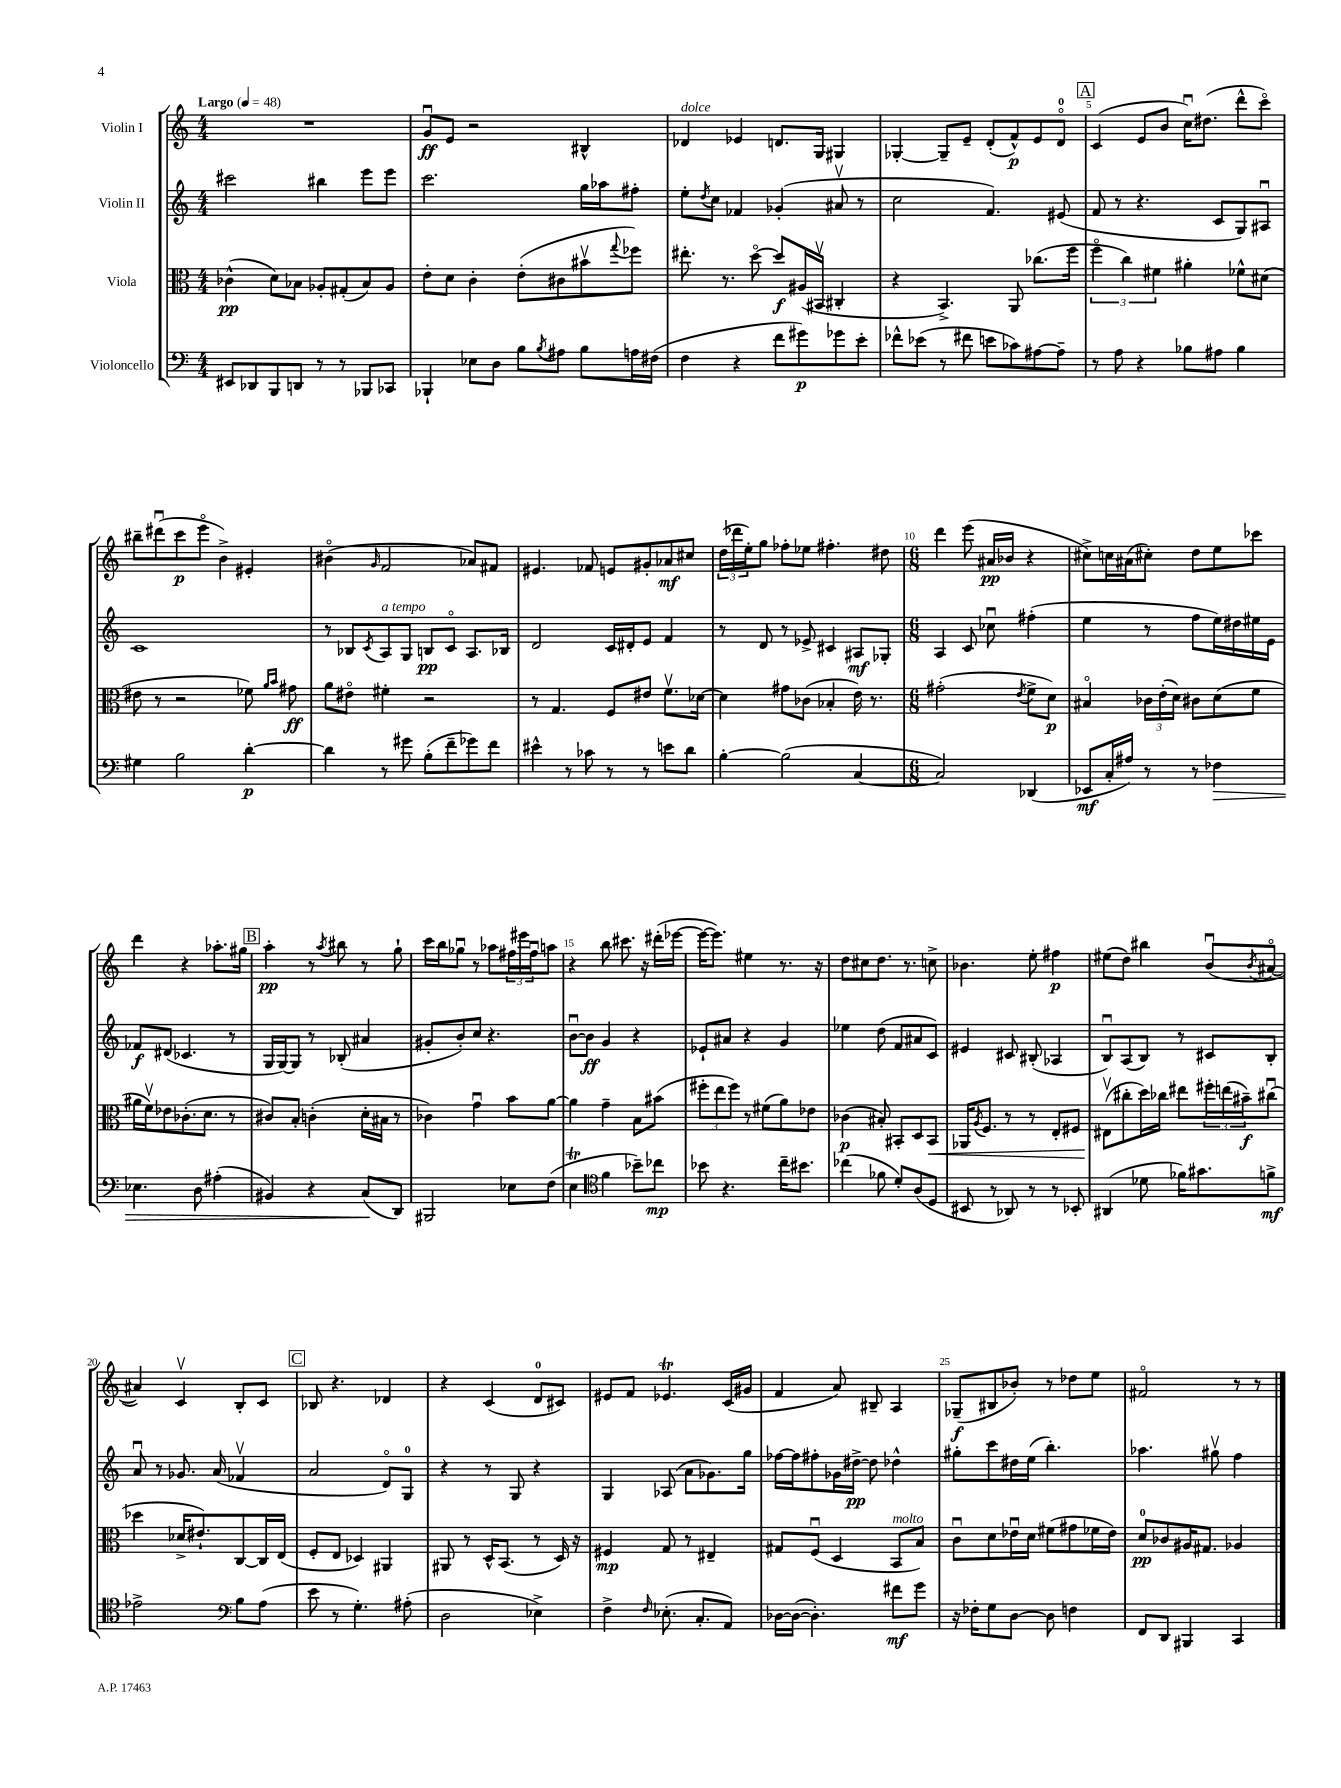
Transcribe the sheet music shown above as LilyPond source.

<<
\new StaffGroup <<
\new Staff = "s0" \with { instrumentName = "Violin I" } {
    \clef treble \key c \major \numericTimeSignature \time 4/4 \tempo "Largo" 4 = 48
    R1 |
    g'8\downbow\ff e'8 r2 bis4-^ |
    des'4^\markup { \italic "dolce" } ees'4 d'8. g16 gis4 |
    ges4~-. ges8-- e'8-- d'8-.( f'8-^\p) e'8 d'8-0\flageolet |
    \mark \markup { \box "A" } c'4( e'8 b'8 c''16\downbow) dis''8.( d'''8-^ c'''8\flageolet) |
    bis''8-- dis'''8\downbow( c'''8\p e'''8\flageolet b'4->) eis'4-. |
    bis'4\flageolet( \grace { g'16 } f'2 aes'8) fis'8 |
    eis'4. fes'8 e'8 gis'8-. aes'8\mf cis''8 |
    \tuplet 3/2 { d''16( des'''16 e''16-.) } g''8 fes''8-. ees''8 fis''4.-. dis''8 |
    \numericTimeSignature \time 6/8 d'''4 e'''8( ais'16\pp bes'16 r4 |
    cis''8->) c''16 ais'16( cis''8-.) d''8 e''8 ces'''8 |
    d'''4 r4 aes''8.-. gis''16 |
    \mark \markup { \box "B" } a''4-.\pp r8 \acciaccatura { a''8 } bis''8 r8 g''8-! |
    c'''16 b''16 ges''8\downbow r8 aes''8 \tuplet 3/2 { fis''16 eis'''16 fis''16\downbow } a''8 |
    r4 b''8 cis'''8. r16 dis'''16-.( ees'''16~ |
    ees'''16~ ees'''8.) eis''4 r8. r16 |
    d''8 cis''8 d''8. r8. c''8-> |
    bes'4. e''8-. fis''4\p |
    eis''8( d''8) bis''4 b'8\downbow( \acciaccatura { b'8 } ais'8~\flageolet |
    ais'4) c'4\upbow b8-. c'8 |
    \mark \markup { \box "C" } bes8 r4. des'4 |
    r4 c'4( d'8-0 cis'8) |
    eis'8 f'8 ees'4.\trill c'16( gis'16 |
    f'4 a'8) bis8-- a4 |
    ges8--\f( bis8 bes'8-.) r8 des''8 e''8 |
    fis'2\flageolet r8 r8 \bar "|." |
}
\new Staff = "s1" \with { instrumentName = "Violin II" } {
    \clef treble \key c \major \numericTimeSignature \time 4/4
    cis'''2 bis''4 e'''8 e'''8 |
    c'''2. g''16 aes''16 fis''8-. |
    e''8-. \acciaccatura { d''8 } c''8 fes'4 ges'4-.( ais'8\upbow r8 |
    c''2 f'4.) eis'8( |
    \mark \markup { \box "A" } f'8 r8 r4. c'8 g8) ais8\downbow |
    c'1 |
    r8 bes8 \acciaccatura { c'8 } a8^\markup { \italic "a tempo" } g8 b8\pp c'8\flageolet a8. bes16 |
    d'2 c'16 dis'16-. e'8 f'4 |
    r8 d'8 r8 ees'8-> cis'4 ais8\mf ges8-. |
    \numericTimeSignature \time 6/8 a4 c'8 ces''8\downbow fis''4-.( |
    e''4 r8 f''8 e''16) dis''16 eis''16 e'16 |
    fes'8\f dis'8( ces'4. r8 |
    \mark \markup { \box "B" } g16 g16~) g8 r8 bes8-.( ais'4 |
    gis'8-. b'8-.) c''8 r4. |
    b'8~\downbow b'8\ff g'4 r4 |
    ees'8-! ais'8 r4 g'4 |
    ees''4 d''8( f'8 ais'8 c'8) |
    eis'4 cis'8 bis8-.( aes4 |
    b8\downbow) a8( b8) r8 cis'8 b8-. |
    a'8\downbow r8 ges'8. a'16( fes'4\upbow |
    \mark \markup { \box "C" } a'2 d'8\flageolet) g8-0 |
    r4 r8 g8 r4 |
    g4 aes8( a'8 ges'8.) g''16 |
    fes''16~ fes''16 fis''8-. ges'16 dis''16~->\pp dis''8 des''4-^ |
    gis''8-. c'''8 dis''16 e''16( b''4.-.) |
    aes''4. gis''8\upbow f''4 \bar "|." |
}
\new Staff = "s2" \with { instrumentName = "Viola" } {
    \clef alto \key c \major \numericTimeSignature \time 4/4
    ces'4-^\pp( d'8) bes8 aes8-. gis8-.( bes8) aes8 |
    e'8-. d'8 c'4-. e'8-.( cis'8 bis'8\upbow \appoggiatura { g''8 } fes''8) |
    eis''8.-. r8. d''8~\flageolet d''8\f ais16( bis,16\upbow cis4-. |
    r4 b,4.->) a,8 ces''8.( f''16 |
    \mark \markup { \box "A" } \tuplet 3/2 { f''4\flageolet c''4) fis'4 } ais'4-. fes'8-^ dis'8( |
    eis'8 r8 r2 fes'8) \grace { a'16 b'16 } gis'8\ff |
    a'8 eis'8\flageolet fis'4-. r2 |
    r8 g4. f8 eis'8 f'8.\upbow des'16~ |
    des'4 gis'8 ces'8( bes4-. e'16) r8. |
    \numericTimeSignature \time 6/8 gis'2-.( \acciaccatura { e'8 } f'8-> d'8\p) |
    bis4\flageolet \tuplet 3/2 { ces'16 e'16-.( d'16) } cis'8 d'8( f'8 |
    ais'16 f'16\upbow) ees'8 ces'8.-.( d'8. r8 |
    \mark \markup { \box "B" } cis'8) b8-. c'4-.( d'16-. bis16 r8 |
    ces'4) g'4\downbow b'8 a'8~ |
    a'4 g'4-- b8 bis'8( |
    \tuplet 3/2 { fis''8-. e''8 fis''8) } r8 fis'8( a'8) ees'8 |
    ces'4\p( bis8-.) bis,8-. d8 bis,8\< |
    aes,16 \acciaccatura { a8 } f8. r8 r8 e8-. fis8 |
    eis8\upbow\!( cis''8-. d''16) ces''16 eis''8 \tuplet 3/2 { fis''16-. e''16( bis'16--\f) } cis''8\downbow( |
    des''4 des'16-> eis'8.-!) c8~ c16 e16( |
    \mark \markup { \box "C" } f8-. e8 des4) ais,4 |
    ais,8 r8 d16-^ b,8.( r8 d16) r16 |
    fis4\mp g8 r8 eis4-- |
    gis8 f8\downbow( d4 b,8^\markup { \italic "molto" } b8) |
    c'8\downbow d'8 ees'16\downbow d'16 fis'8( gis'8 fes'16 ees'16) |
    d'8-0\pp ces'8 ais16 gis8. aes4 \bar "|." |
}
\new Staff = "s3" \with { instrumentName = "Violoncello" } {
    \clef bass \key c \major \numericTimeSignature \time 4/4
    eis,8 des,8 b,,8 d,8 r8 r8 bes,,8 ces,8 |
    bes,,4-! ees8 d8 b8 \acciaccatura { b8 } ais8 b8 a16 fis16( |
    f4 r4 f'8 gis'8\p) ges'8 e'8-. |
    fes'8-^ ees'8( r8 fis'8 e'8 ces'8) ais8~ ais8-- |
    \mark \markup { \box "A" } r8 a8 r4 bes8 ais8 bes4 |
    gis4 b2 d'4~-.\p |
    d'4 r8 gis'8 b8-.( f'8-- ges'8) f'8 |
    eis'4-^ r8 ces'8 r8 r8 e'8 d'8 |
    b4~-. b2( c4~ |
    \numericTimeSignature \time 6/8 c2) des,4( |
    ees,8\mf c16-. ais16) r8 r8 fes4\> |
    ees4. d8 ais4-.( |
    \mark \markup { \box "B" } bis,4) r4 c8\!( d,8) |
    bis,,2 ees8 f8( |
    e4\trill \clef tenor f'4 bes'8--) ces''8\mp |
    bes'8 r4. c''16-- bis'8. |
    ces''4( fes'8 d'8-.) a8( d8 |
    bis,8 r8 aes,8) r8 r8 bes,8-. |
    ais,4( des'8 fes'16) gis'8. f'8->\mf |
    ees'2-> \clef bass b8 a8( |
    \mark \markup { \box "C" } e'8 r8 g4.-.) ais8-.( |
    d2 ees4->) |
    f4-> \grace { f16 } ees8.-.( c8.-. a,8) |
    des16~ des16~( des4.-.) fis'8\mf g'8 |
    r16 fes16-. g8 d8~ d8 f4 |
    f,8 d,8 bis,,4 c,4 \bar "|." |
}
>>
>>
\layout { \context { \Score \override BarNumber.break-visibility = ##(#f #t #t) barNumberVisibility = #(every-nth-bar-number-visible 5) } }
